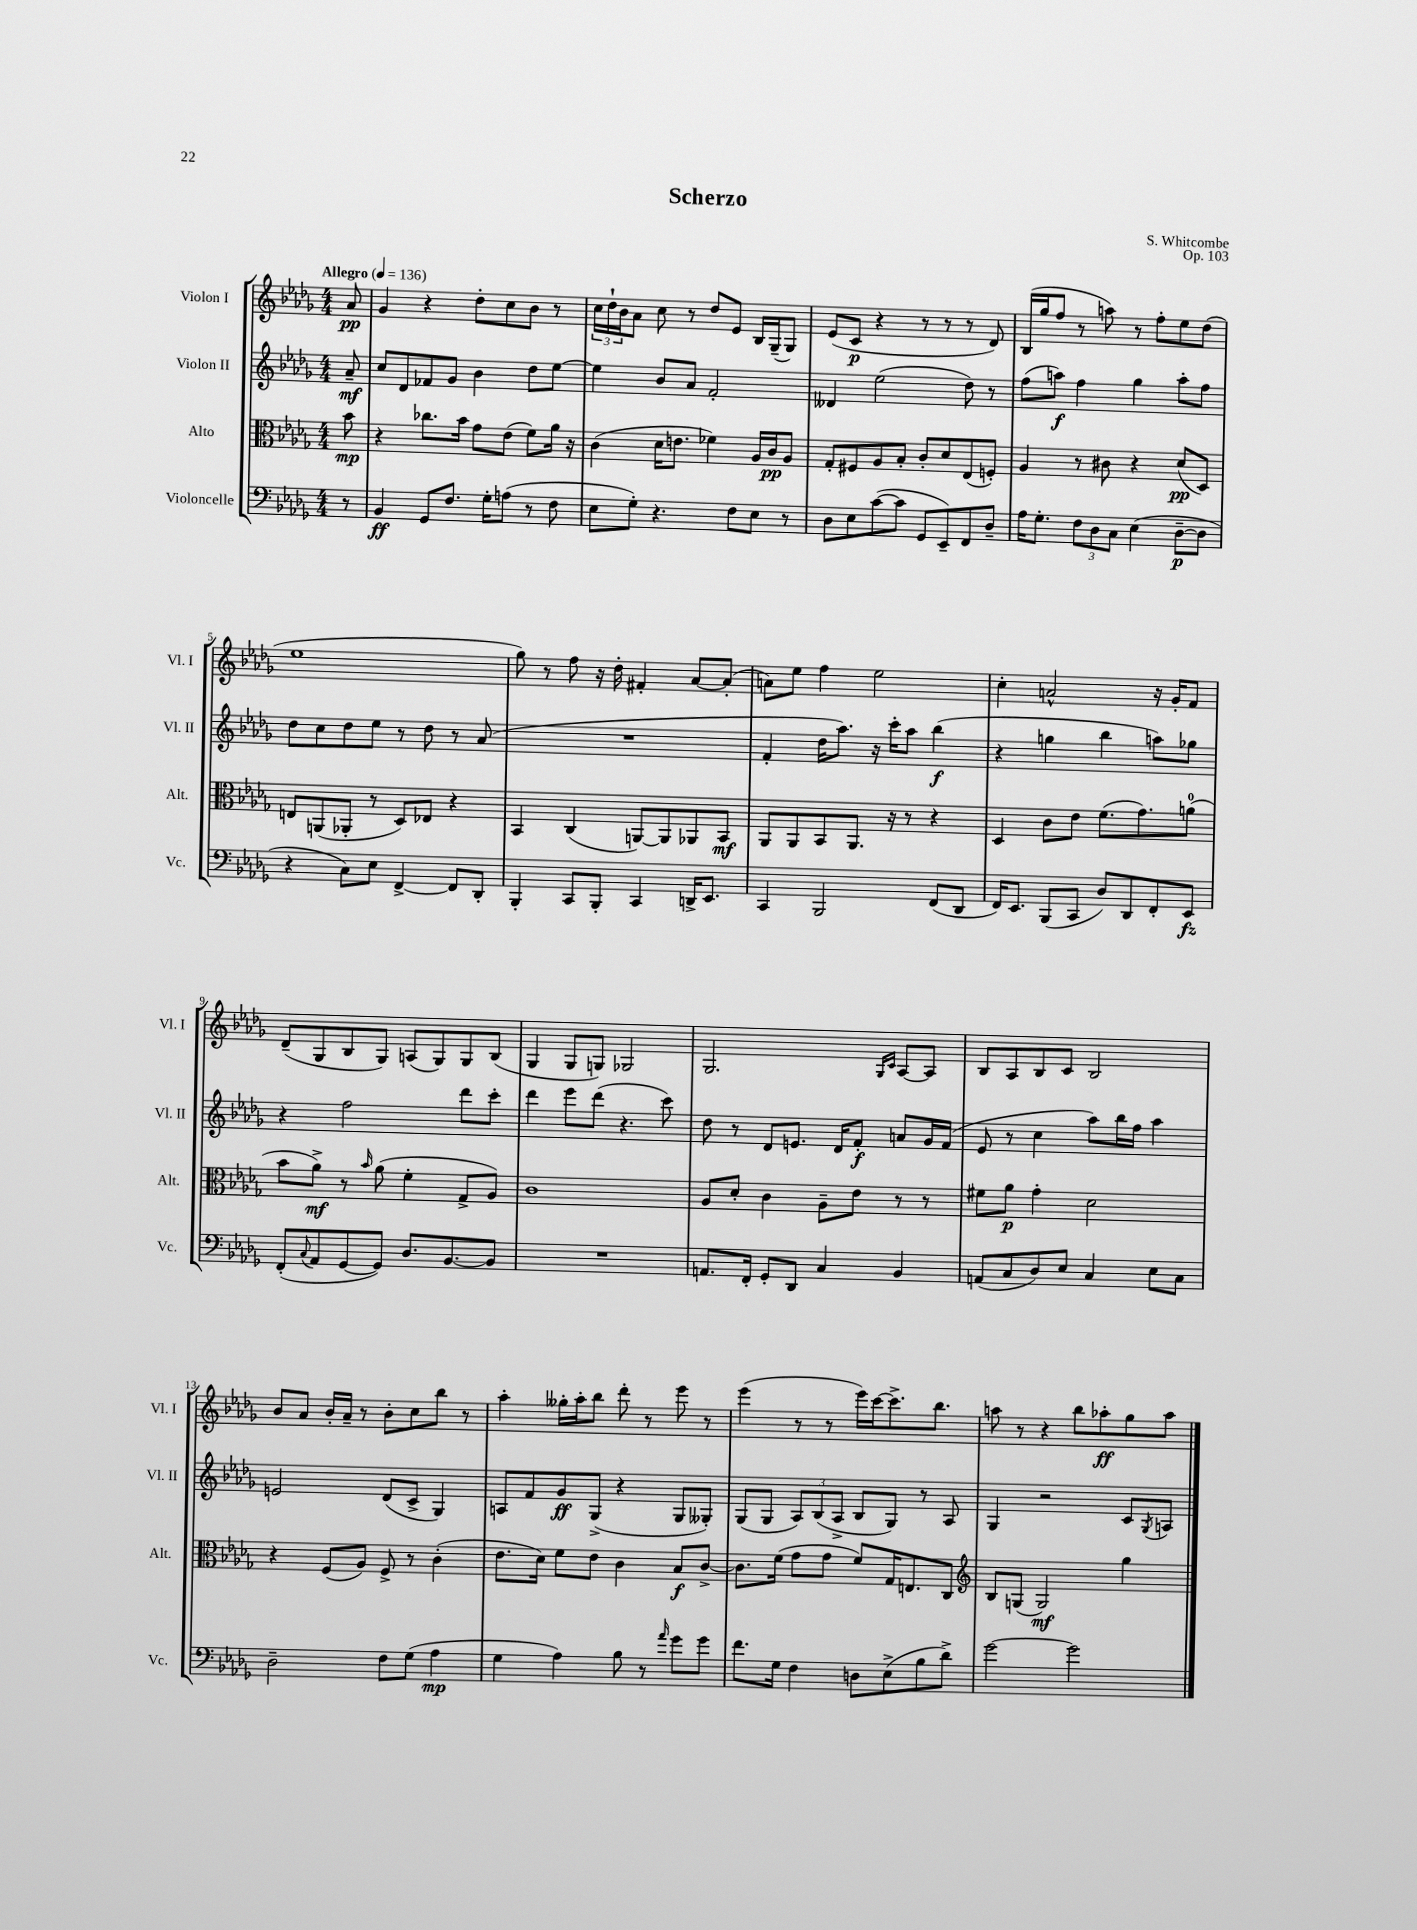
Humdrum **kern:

**kern	**kern	**kern	**kern
*staff4	*staff3	*staff2	*staff1
*clefF4	*clefC3	*clefG2	*clefG2
*k[b-e-a-d-g-]	*k[b-e-a-d-g-]	*k[b-e-a-d-g-]	*k[b-e-a-d-g-]
*M4/4	*M4/4	*M4/4	*M4/4
*MM136	*MM136	*MM136	*MM136
8r	8b-	8a-~	8a-
=	=	=	=
4BB-	4r	8cc	4g-
.	.	8d-	.
8GG-	8.cc-	8f-	4r
8.F	.	8g-	.
.	16b-	.	.
.	8g-	4b-	8dd-'
16G-'	.	.	.
(8A	(8e-	.	8cc
8r	8f)	8dd-	8b-
8F	16a-	[8ee-	8r
.	16r	.	.
=	=	=	=
8E-	(4c	4ee-]	24cc
.	.	.	24dd-`
.	.	.	24b-
8G-')	.	.	8a-
4.r	16d-	8b-	8cc
.	8.e	.	.
.	.	8a-	8r
.	4f-)	2f'	8dd-
8F	.	.	8e-
8E-	16A-	.	16B-
.	16c	.	(16G-~
8r	8A-	.	8G-)
=	=	=	=
8D-	8G-'	4d--	(8e-
8E-	8F#	.	8c
([8c	8A-	(2ee-	4r
8c]	8B-'	.	.
8GG-	8c'	.	8r
8EE-~)	8d-	.	8r
8FF	(8E-	8dd-)	8r
8D-~	8F')	8r	8d-)
=	=	=	=
16A-	4A-	(8ff	(16B-
8.G-'	.	.	16gg-
.	.	8aa)	8ff
12F	8r	4ff	8r
12D-	.	.	.
.	8c#	.	8aa)
12C	.	.	.
(4E-	4r	4gg-	8r
.	.	.	8ff'
[8D-~	(8d-	8aa'	8ee-
8D-]	8D-)	8ff	(8dd-
=	=	=	=
4r	8E	8dd-	1ee-
.	(8AA	8cc	.
8C)	8AA-'	8dd-	.
8E-	8r	8ee-	.
[4FF^	8D-)	8r	.
.	8E-	8dd-	.
8FF]	4r	8r	.
8DD-'	.	(8a-	.
=	=	=	=
4BBB-'	4BB-	1r	8gg-)
.	.	.	8r
8CC	(4C	.	8ff
8BBB-'	.	.	16r
.	.	.	16dd-'
4CC	[8AA)	.	4f#'
.	8AA]	.	.
16DD^	8AA-	.	[8a-
8.EE-	.	.	.
.	8BB-	.	(8a-']
=	=	=	=
4CC	8AA-	4f'	8a)
.	8AA-	.	8ee-
2BBB-	8BB-	16dd-	4ff
.	.	8.aa-)	.
.	8.AA-	.	.
.	.	16r	2ee-
.	16r	16ccc'	.
.	8r	8aa-	.
(8FF	4r	(4bb-	.
8DD-	.	.	.
=	=	=	=
16FF)	4D-	4r	4cc'
8.EE-	.	.	.
(8BBB-	8c	4gg	2a^^
8CC	8e-	.	.
8D-)	(8.f	4bb-	.
8DD-	.	.	.
.	8.g-)	.	.
8FF'	.	8aa)	16r
.	.	.	16g-'
8EE-	(8a	8gg-	8f
=	=	=	=
(8FF'	8b-	4r	(8d-~
8qqC	.	.	.
8AA-	8a-^)	.	8G-
[8GG-	8r	2ff	8B-
.	16qqb-	.	.
8GG-])	(8a-	.	8G-)
8.D-	4f'	.	(8A
.	.	.	8G-)
[8.BB-	.	.	.
.	8G-^	8ddd-	8G-
8BB-]	8A-)	8ccc'	(8B-
=	=	=	=
1r	1c	4ddd-	4G-
.	.	8eee-	8G-
.	.	(8ddd-	8G)
.	.	4.r	2G-
.	.	8ccc)	.
=	=	=	=
8.AA	8A-	8dd-	2.G-
.	8d-'	8r	.
16FF'	.	.	.
8GG-'	4c	8d-	.
8DD-	.	8.e	.
4C	8A-~	.	.
.	.	16d-	.
.	8e-	8f'	.
.	.	.	16qqG-
.	.	.	16qqc
4BB-	8r	8a	[8A-
.	8r	16g-	8A-]
.	.	(16f	.
=	=	=	=
(8AA	8f#	8e-	8B-
8C	8a-	8r	8A-
8D-)	4g-'	4cc	8B-
8E-	.	.	8c
4C	2d-	8aa-)	2B-
.	.	16bb-	.
.	.	16ff	.
8E-	.	4aa-	.
8C	.	.	.
=	=	=	=
2D-~	4r	2e	8b-
.	.	.	8a-
.	(8F	.	16b-'
.	.	.	16a-~
.	8A-)	.	8r
8F	8F^	(8d-	8b-'
(8G-	8r	8c^	8cc
4A-	(4c'	4G-)	8bb-
.	.	.	8r
=	=	=	=
4G-	8.e-	8A	4aa-'
.	.	8f	.
.	16d-)	.	.
4A-)	8f	8g-	16gg--'
.	.	.	16aa-'
.	8e-	(8G-^	8bb-
8B-	4c	4r	8ddd-'
8r	.	.	8r
16qqa-	.	.	.
8g-	8B-	8G-	8eee-
8g-	[8c^	8G--')	8r
=	=	=	=
8.f	8.c]	(8G-	(4eee-
.	.	8G-	.
16G-	(16f	.	.
4F	8g-	12A-)	8r
.	.	(12B-	.
.	8g-	.	8r
.	.	12A-^	.
8D	8f)	8B-	16eee-)
.	.	.	[16ccc
(8E-^	16G-	8G-)	8.ccc^]
.	8.E	.	.
8B-	.	8r	.
.	.	.	8.bb-
8d-^)	8C	8A-	.
=	=	=	=
*	*clefG2	*	*
[2g-	8B-	4G-	8aa
.	(8G	.	8r
.	2G)	2r	4r
2g-]	.	.	8bb-
.	.	.	8aa-'
.	4gg-	8c	8gg-
.	.	8qG-	.
.	.	8A	8aa-
==	==	==	==
*-	*-	*-	*-
